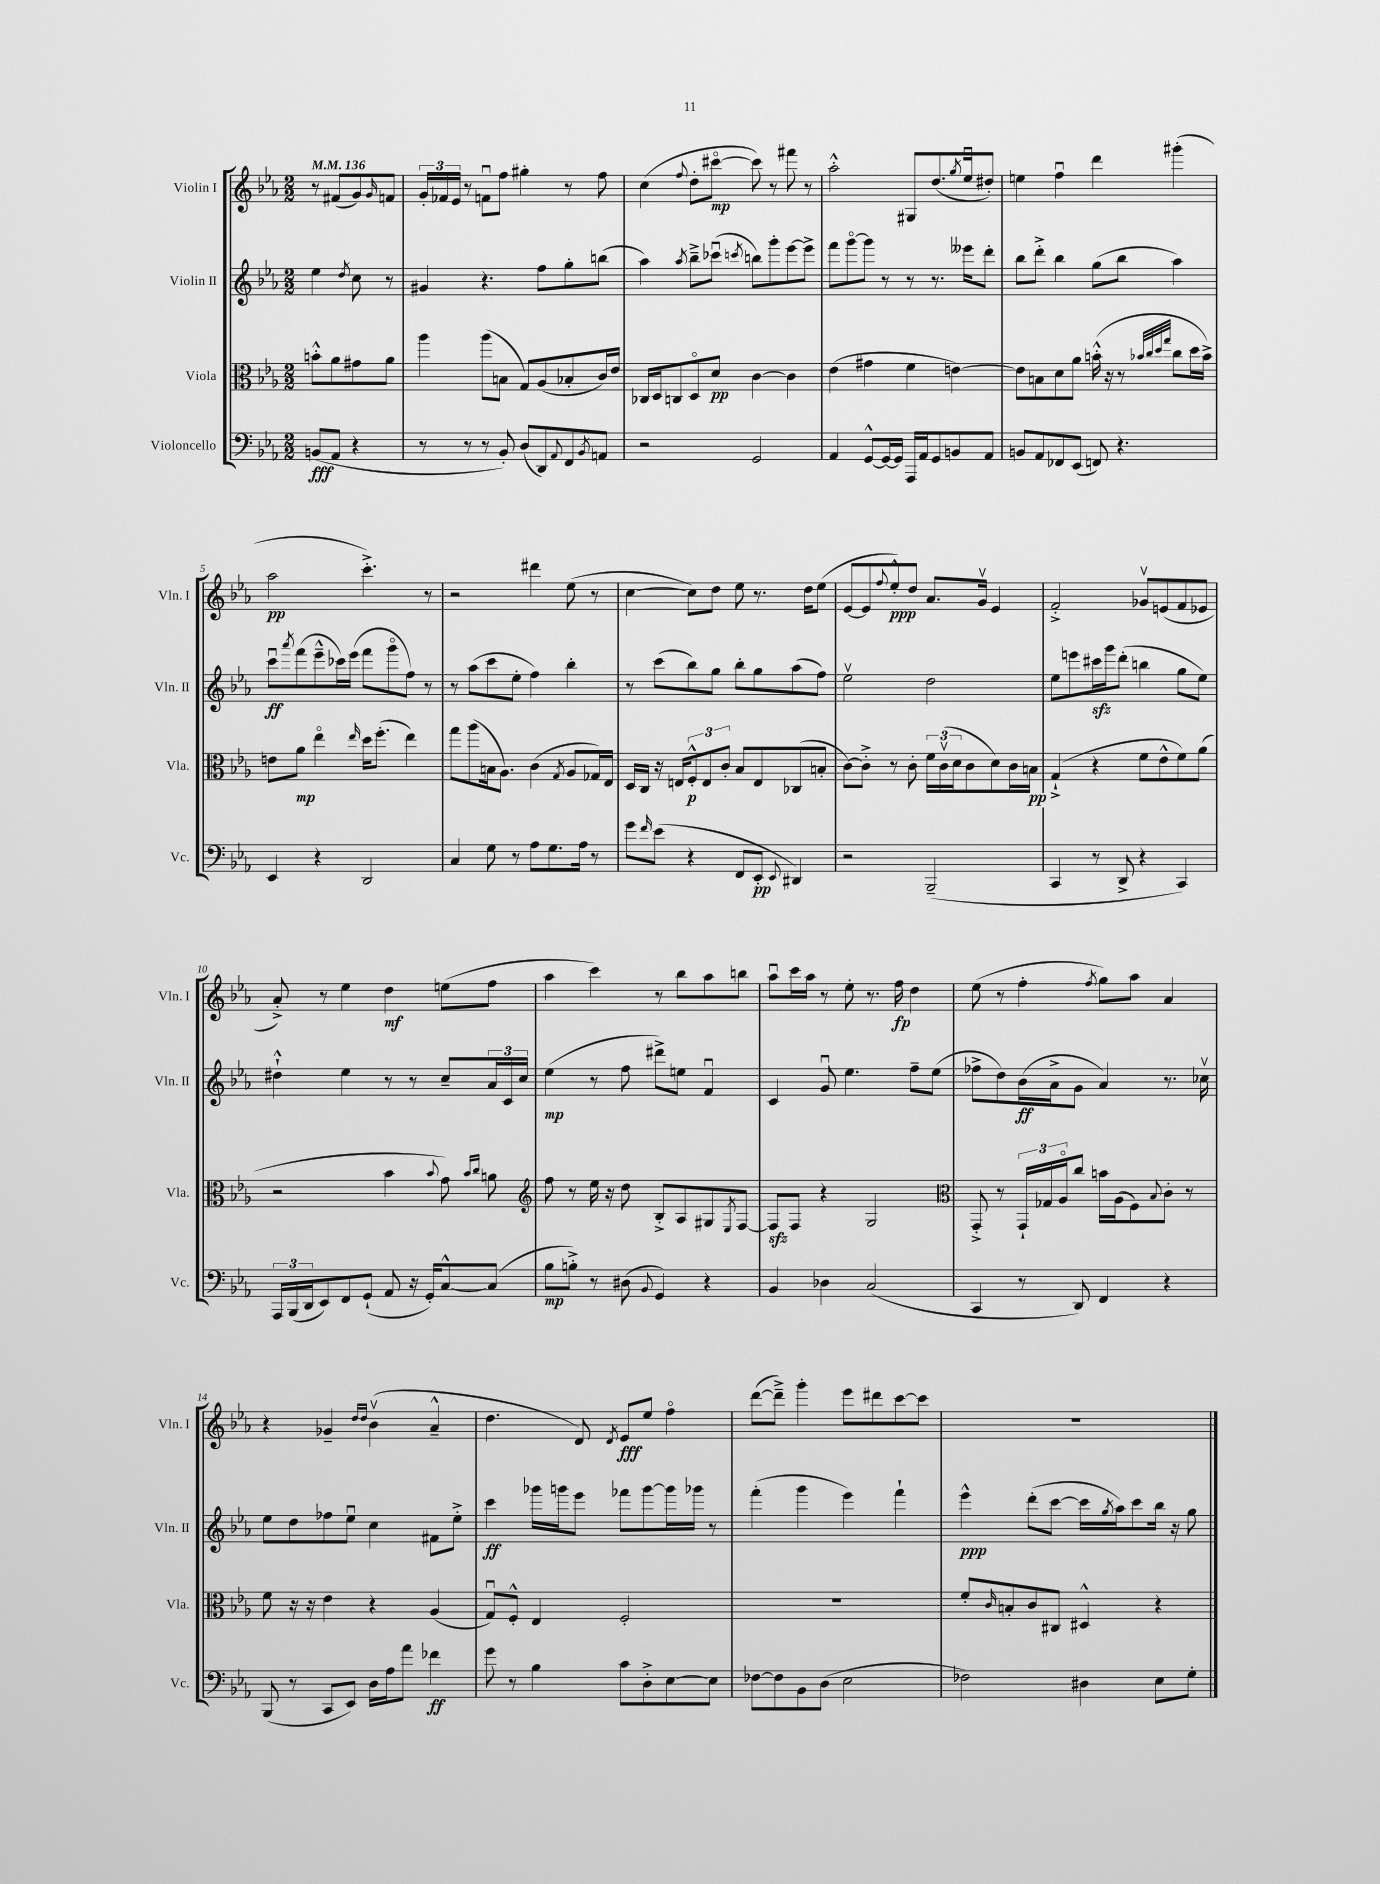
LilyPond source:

<<
\new StaffGroup <<
\new Staff = "s0" \with { instrumentName = "Violin I" shortInstrumentName = "Vln. I" } {
    \clef treble \key ees \major \numericTimeSignature \time 2/2 \partial 2 \tempo 4 = 136
    r8 fis'8( g'8) \grace { g'16 } f'8 |
    \tuplet 3/2 { g'16-. fes'16 ees'16 } r8 f'8\downbow f''8 gis''4-. r8 f''8 |
    c''4( \appoggiatura { f''8 } d''8-. cis'''8~\flageolet\mp cis'''8) r8 fis'''8 r8 |
    aes''2-.-^ gis8 d''8.( \acciaccatura { g''8 } ees''16\downbow dis''8-.) |
    e''4 f''4\downbow d'''4 gis'''4-.( |
    aes''2\pp c'''4.-.->) r8 |
    r2 dis'''4 ees''8( r8 |
    c''4~ c''8) d''8 ees''8 r8. d''16 ees''8( |
    ees'8~ ees'8 \appoggiatura { f''8 } ees''8-.-^\ppp) d''8 aes'8. g'16\upbow ees'4 |
    f'2-.-> ges'8\upbow e'8( f'8 ees'8 |
    aes'8-.->) r8 ees''4 d''4\mf e''8( f''8 |
    aes''4 c'''4) r8 bes''8 aes''8 b''8 |
    aes''8\downbow c'''16 aes''16 r8 ees''8-. r8. f''16\fp d''4 |
    ees''8( r8 f''4-. \acciaccatura { f''8 } g''8) aes''8 aes'4 |
    r4 ges'4-- \grace { d''16 d''16 } bes'4\upbow( aes'4---^ |
    d''4. d'8) \acciaccatura { d'8 } ees'8\fff ees''8 f''4\flageolet |
    d'''8~( d'''8--->) g'''4-. ees'''8 dis'''8 c'''8~ c'''8 |
    R1 \bar "|." |
}
\new Staff = "s1" \with { instrumentName = "Violin II" shortInstrumentName = "Vln. II" } {
    \clef treble \key ees \major \numericTimeSignature \time 2/2 \partial 2
    ees''4 \acciaccatura { d''8 } c''8 r8 |
    gis'4 r4. f''8 g''8-. b''8( |
    aes''4) \acciaccatura { aes''8 } bes''8---> ces'''8\downbow( \acciaccatura { c'''8 } b''8) g'''8-. ees'''8~ ees'''8-> |
    f'''8 g'''8~\flageolet g'''8 r8 r8 r8. eeses'''16 d'''8-. |
    bes''8 d'''8-.-> bes''4 g''8( bes''8 aes''4) |
    c'''8\downbow\ff \acciaccatura { aes'''8 } f'''8( ees'''8---^ ces'''16) ees'''16( f'''8 g'''8\flageolet f''8) r8 |
    r8 aes''8( c'''8 ees''8-. f''4) bes''4-. |
    r8 c'''8( bes''8) g''8 bes''8-. g''8 aes''8( f''8) |
    ees''2\upbow d''2 |
    ees''8 e'''8 cis'''16\sfz g'''16 d'''8-.( b''4 g''8 ees''8) |
    dis''4-!-^ ees''4 r8 r8 c''8-- \tuplet 3/2 { aes'16 c'16 c''16 } |
    ees''4\mp( r8 f''8 dis'''8->) e''8 f'4\downbow |
    c'4 g'8\downbow ees''4. f''8-- ees''8( |
    fes''8-> d''8) bes'16\ff( aes'16-> g'8 aes'4) r8. ces''16\upbow |
    ees''8 d''8 fes''8 ees''8\downbow c''4 fis'8 ees''8-.-> |
    c'''4\ff ges'''16 g'''16 ees'''8 fes'''8 g'''8~ g'''16 ges'''16 r8 |
    f'''4-.( g'''4 ees'''4) f'''4-! |
    ees'''4-^\ppp d'''8-.( c'''8~ c'''16 \acciaccatura { g''8 } aes''16) c'''8 bes''16 r16 g''8 \bar "|." |
}
\new Staff = "s2" \with { instrumentName = "Viola" shortInstrumentName = "Vla." } {
    \clef alto \key ees \major \numericTimeSignature \time 2/2 \partial 2
    b'8-.-^ aes'8 gis'8 aes'8 |
    aes''4 aes''8( b8 g8) aes8( bes8-. c'16) ees'16 |
    ces16 d16 c8 d8\flageolet d'8\pp c'4~ c'4 |
    ees'4( gis'4 f'4 e'4~) |
    e'8 b8 d'8 aes'8 b'16-.-^( r16 r8 \grace { bes'32 c''32 d''32 g''32 } c''8 d''16 bes'16->) |
    e'8 aes'8\mp ees''4\flageolet \grace { ees''16 } d''16 f''8.-.( ees''4) |
    g''8 aes''8( b16 aes8.) c'4( \acciaccatura { g8 } aes8 ges16) ees16 |
    d16 c16 r16 e16 \tuplet 3/2 { f8-.-^\p e8 c'8-. } bes8 e8 ces8( b8-. |
    c'8~) c'8-.-> r8 c'8-. \tuplet 3/2 { f'16 c'16\upbow( d'16 } c'8 d'8) c'16 b16\pp |
    g4-!->( r4 f'8 ees'8-^ f'8) aes'8( |
    r2 bes'4 \appoggiatura { bes'8 } g'8) \grace { bes'16 c''16 } a'8 |
    \clef treble f''8 r8 ees''16 r16 d''8 bes8-.-> aes8 gis8 \acciaccatura { ees8 } f8~ |
    f8\sfz f8 r4 g2 |
    \clef alto g,8-.-> r8 \tuplet 3/2 { g,16-! ges16 aes16\flageolet } c''8 b'16 aes16( f8) \appoggiatura { bes8 } c'8-. r8 |
    f'8 r16 r16 ees'4 r4 aes4( |
    g8\downbow) f8-.-^ ees4 f2-. |
    R1 |
    f'8-. \grace { c'16 } b8-. c'8 cis8 dis4-^ r4 \bar "|." |
}
\new Staff = "s3" \with { instrumentName = "Violoncello" shortInstrumentName = "Vc." } {
    \clef bass \key ees \major \numericTimeSignature \time 2/2 \partial 2
    b,8\fff( aes,8 r4 |
    r8 r8 r8 bes,8-.) d8( d,8) \appoggiatura { aes,8 } f,8 \acciaccatura { bes,8 } a,8 |
    r2 g,2 |
    aes,4 g,8~-^ g,16~ g,16 aes,,16 aes,16 g,8 b,8 aes,8 |
    b,8 aes,8 fes,8 ees,8( f,8) r4. |
    ees,4 r4 d,2 |
    c4 g8 r8 aes8 g8. aes16 r8 |
    g'8 \grace { f'16 } ees'8( r4 f,8 ees,8-.\pp \appoggiatura { ees,8 } dis,4) |
    r2 bes,,2--( |
    c,4 r8 d,8-> r4 c,4) |
    \tuplet 3/2 { aes,,16 bes,,16( d,16 } ees,8) f,8 g,8-!( aes,8 r16 g,16-.) c8~-^ c8( |
    bes8\mp b8-.->) r8 dis8( \appoggiatura { bes,8 } g,4) r4 |
    bes,4 des4 c2( |
    c,4 r8 d,8) f,4 r4 |
    bes,,8( r8 c,8 ees,8) d16 aes16 aes'8 fes'4\ff |
    g'8 r8 bes4 c'8 d8-.-> ees8~ ees8 |
    fes8~ fes8 bes,8 d8( ees2 |
    fes2) dis4 ees8 g8-. \bar "|." |
}
>>
>>
